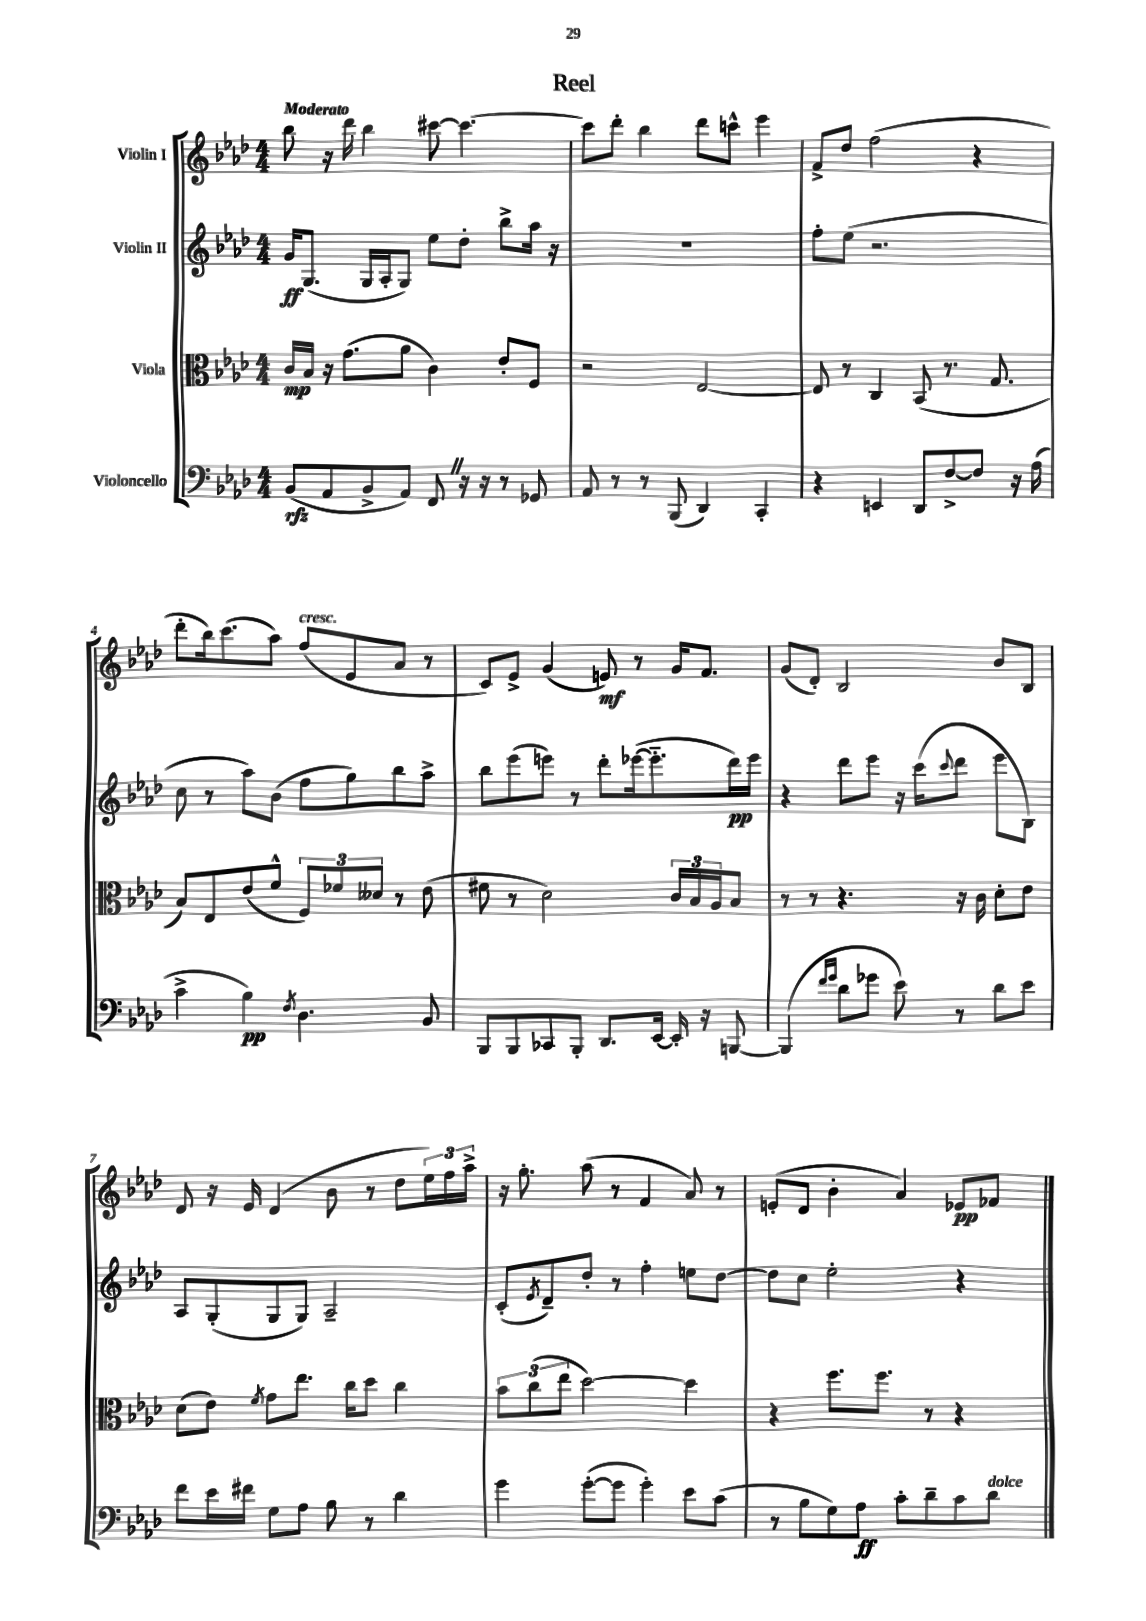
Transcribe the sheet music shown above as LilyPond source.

\header { title = "Reel" }
<<
\new StaffGroup <<
\new Staff = "s0" \with { instrumentName = "Violin I" } {
    \clef treble \key aes \major \numericTimeSignature \time 4/4 \tempo "Moderato"
    bes''8 r16 des'''16 bes''4 cis'''8~ cis'''4.~ |
    cis'''8 des'''8-. bes''4 des'''8 c'''8-^ ees'''4 |
    f'8-> des''8 f''2( r4 |
    des'''8-. bes''16) c'''8.( aes''8) f''8^\markup { \italic "cresc." }( ees'8 aes'8 r8 |
    c'8) ees'8-> g'4( e'8\mf) r8 g'16 f'8. |
    g'8( des'8-.) bes2 bes'8 bes8 |
    des'8 r16 ees'16 des'4( bes'8 r8 des''8 \tuplet 3/2 { ees''16) f''16 aes''16-> } |
    r16 g''8.-. aes''8( r8 f'4 aes'8) r8 |
    e'8-.( des'8 bes'4-. aes'4) ees'8\pp fes'8 \bar "|." |
}
\new Staff = "s1" \with { instrumentName = "Violin II" } {
    \clef treble \key aes \major \numericTimeSignature \time 4/4
    g'16\ff g8.( g16 aes16-. g8) ees''8 des''8-. bes''8-> aes''16 r16 |
    R1 |
    f''8-. ees''8( r2. |
    c''8 r8 aes''8) bes'8( f''8 g''8) bes''8 aes''8-> |
    bes''8 ees'''8( e'''8) r8 des'''8-. ees'''16~( ees'''8.-_ des'''16\pp) ees'''16 |
    r4 des'''8 ees'''8 r16 c'''16( \appoggiatura { c'''8 } des'''8 ees'''8 bes8) |
    aes8 g8-.( g8 g8) aes2-- |
    c'8-.( \acciaccatura { ees'8 } des'8--) des''8-. r8 f''4-. e''8 des''8~ |
    des''8 c''8 ees''2-. r4 \bar "|." |
}
\new Staff = "s2" \with { instrumentName = "Viola" } {
    \clef alto \key aes \major \numericTimeSignature \time 4/4
    c'16\mp bes16 r16 g'8.( aes'8 c'4) ees'8-. f8 |
    r2 ees2~ |
    ees8 r8 c4 bes,8( r8. g8. |
    bes8) ees8 ees'8( f'8-^ \tuplet 3/2 { f8) fes'8 deses'8 } r8 ees'8( |
    fis'8 r8 des'2) \tuplet 3/2 { c'16 bes16 aes16 } bes8 |
    r8 r8 r4. r16 c'16 des'8-. ees'8 |
    des'8( ees'8) \acciaccatura { f'8 } g'8 ees''8. c''16 des''8 c''4 |
    \tuplet 3/2 { bes'8 c''8( ees''8 } des''2~) des''4 |
    r4 f''8. f''8. r8 r4 \bar "|." |
}
\new Staff = "s3" \with { instrumentName = "Violoncello" } {
    \clef bass \key aes \major \numericTimeSignature \time 4/4
    bes,8\rfz( aes,8 bes,8-> aes,8) f,8 \once \override BreathingSign.text = \markup { \musicglyph "scripts.caesura.straight" } \breathe r16 r16 r8 ges,8 |
    aes,8 r8 r8 bes,,8( des,4) c,4-. |
    r4 e,4 des,8 f8~-> f8 r16 aes16( |
    c'4-> bes4\pp) \acciaccatura { f8 } des4. bes,8 |
    bes,,8 bes,,8 ces,8 bes,,8-. des,8. ees,16~ ees,16-. r16 b,,8~ |
    b,,4( \grace { f'16 g'16 } des'8 ges'8 ees'8) r8 des'8 ees'8 |
    f'8 ees'16 fis'16 g8 aes8 bes8 r8 des'4 |
    g'4 g'8~-.( g'8 g'4-.) ees'8 c'8( |
    r8 bes8 g8) aes8\ff c'8-. des'8-- c'8 des'8^\markup { \italic "dolce" } \bar "|." |
}
>>
>>
